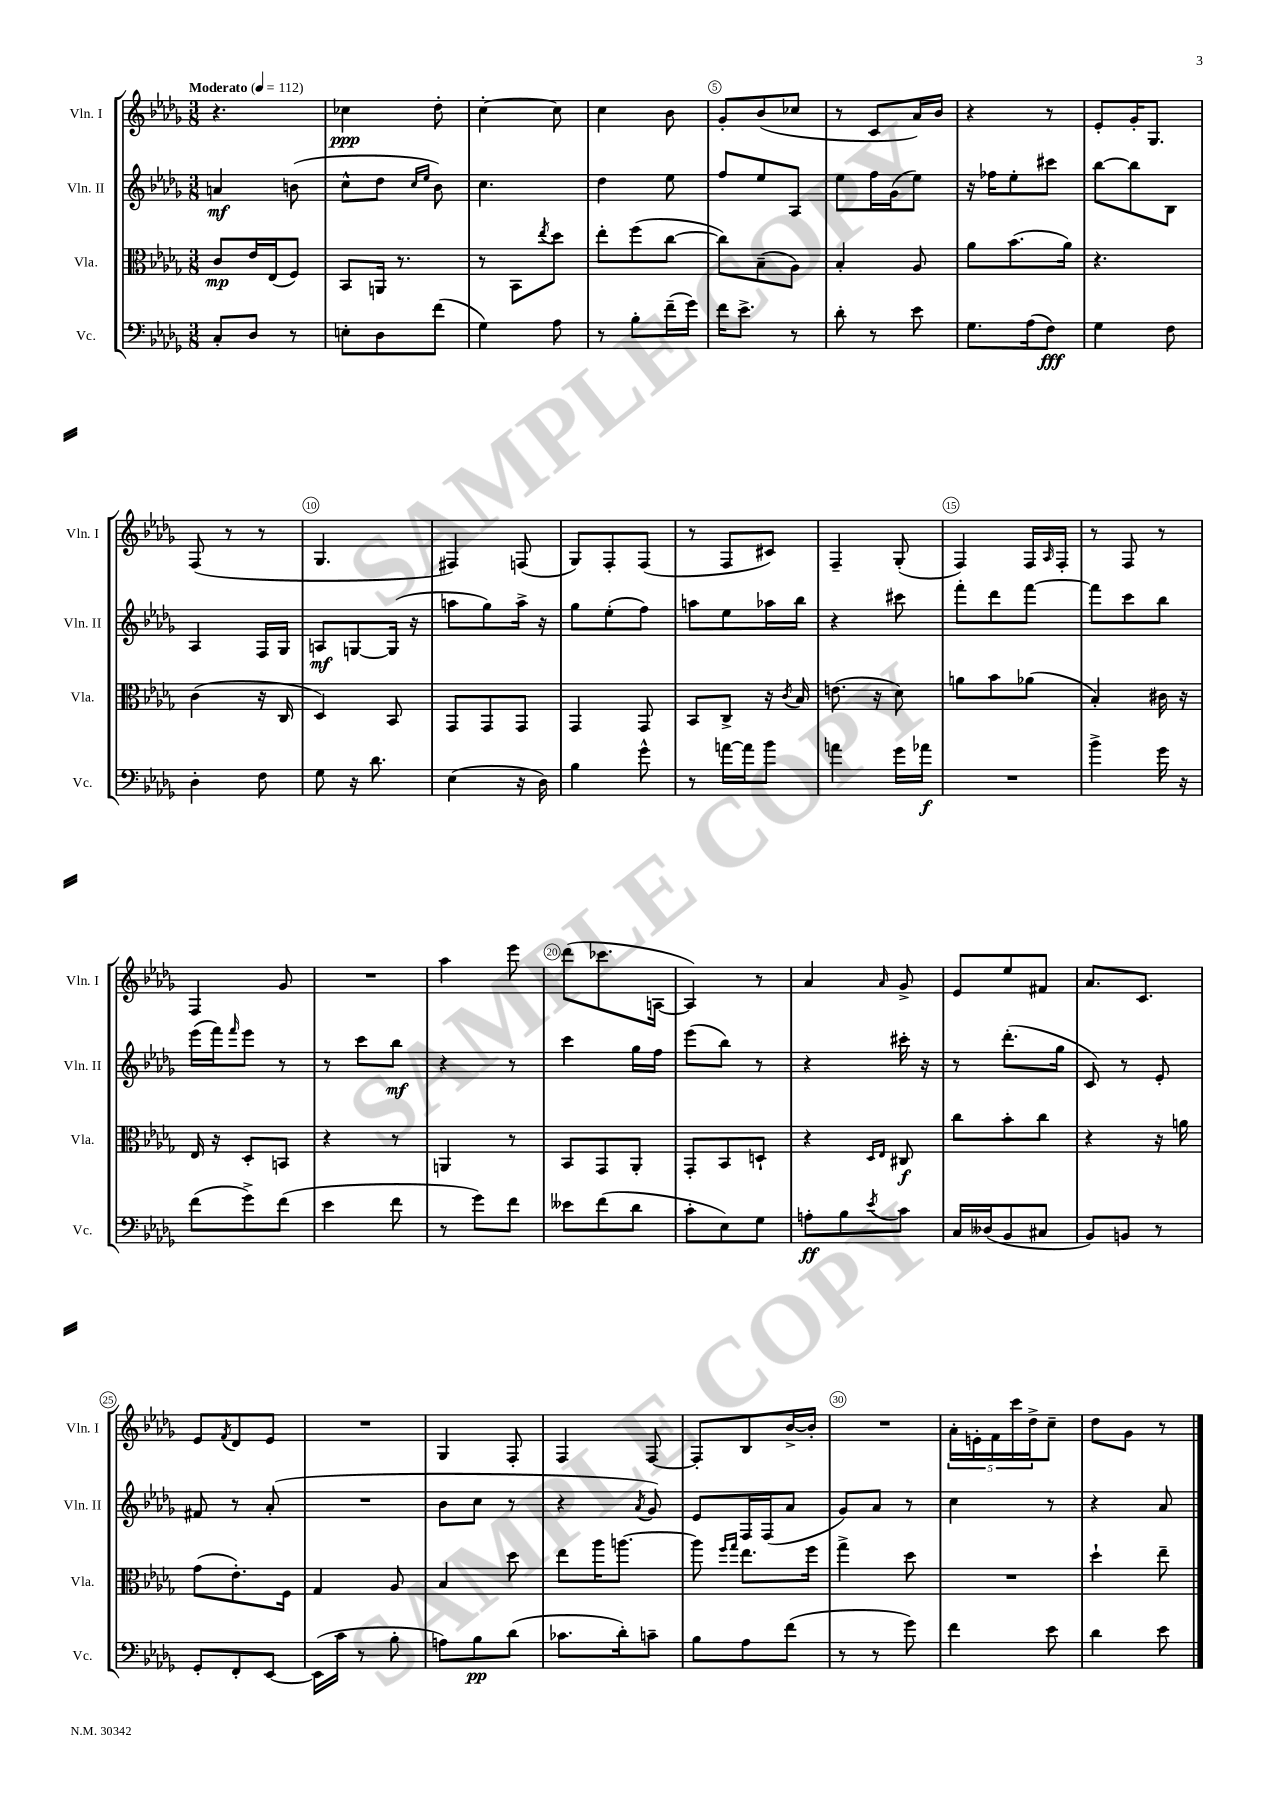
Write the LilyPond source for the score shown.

<<
\new StaffGroup <<
\new Staff = "s0" \with { instrumentName = "Vln. I" shortInstrumentName = "Vln. I" } {
    \clef treble \key des \major \numericTimeSignature \time 3/8 \tempo "Moderato" 4 = 112
    r4. |
    ces''4\ppp des''8-. |
    c''4~-. c''8 |
    c''4 bes'8 |
    ges'8-. bes'8( ces''8 |
    r8 c'8 aes'16) bes'16 |
    r4 r8 |
    ees'8-. ges'16-. ges8. |
    f8( r8 r8 |
    ges4. |
    fis4) f8( |
    ges8) f8-. f8( |
    r8 f8 cis'8) |
    f4-- ges8-.( |
    f4) f16 \grace { aes16 } f16-. |
    r8 f8 r8 |
    f4 ges'8 |
    R4. |
    aes''4 ees'''8 |
    des'''8( ces'''8. a16~ |
    a4) r8 |
    aes'4 \grace { aes'16 } ges'8-> |
    ees'8 ees''8 fis'8 |
    aes'8. c'8. |
    ees'8 \acciaccatura { f'8 } des'8 ees'8 |
    R4. |
    ges4 f8-. |
    f4 f8~ |
    f8-. bes8 bes'16~-> bes'16-. |
    R4. |
    \tuplet 5/4 { aes'16-. e'16-. f'16 c'''16 des''16-> } c''8-- |
    des''8 ges'8 r8 \bar "|." |
}
\new Staff = "s1" \with { instrumentName = "Vln. II" shortInstrumentName = "Vln. II" } {
    \clef treble \key des \major \numericTimeSignature \time 3/8
    a'4\mf b'8( |
    c''8-^ des''8 \grace { c''16 ees''16 } bes'8) |
    c''4. |
    des''4 ees''8 |
    f''8 ees''8 aes8 |
    ees''8 f''16 ges'16( ees''8) |
    r16 fes''16 ees''8-. cis'''8 |
    bes''8~ bes''8 bes8 |
    aes4 f16 ges16 |
    a8\mf g8~ g16( r16 |
    a''8 ges''8) a''16-> r16 |
    ges''8 ees''8-.( f''8) |
    a''8 ees''8 aes''16 bes''16 |
    r4 cis'''8 |
    f'''8-. des'''8 f'''8~ |
    f'''8 c'''8 bes''8 |
    ees'''16( f'''16) \grace { f'''16 } ees'''8 r8 |
    r8 c'''8 bes''8\mf |
    r4 r8 |
    c'''4 ges''16 f''16 |
    ees'''8( bes''8) r8 |
    r4 cis'''16-. r16 |
    r8 des'''8.-.( ges''16 |
    c'8) r8 ees'8-. |
    fis'8 r8 aes'8-.( |
    R4. |
    bes'8 c''8 r8 |
    r4 \acciaccatura { aes'8 } ges'8) |
    ees'8 f16 f16( aes'8 |
    ges'8) aes'8 r8 |
    c''4 r8 |
    r4 aes'8 \bar "|." |
}
\new Staff = "s2" \with { instrumentName = "Vla." shortInstrumentName = "Vla." } {
    \clef alto \key des \major \numericTimeSignature \time 3/8
    c'8\mp ees'16 ees16( f8) |
    bes,8 a,16 r8. |
    r8 bes,8 \acciaccatura { ees''8 } des''8 |
    ees''8-. f''8( c''8~ |
    c''8) bes8--( aes8) |
    bes4-. aes8 |
    aes'8 bes'8.( aes'16) |
    r4. |
    c'4( r16 c16 |
    des4) bes,8 |
    ges,8 ges,8 ges,8 |
    ges,4 ges,8 |
    bes,8 c8-> r16 \acciaccatura { c'8 } bes16 |
    e'8.( r16 des'8) |
    a'8 bes'8 aes'8( |
    bes4-.) cis'16 r16 |
    ees16 r16 des8-. b,8 |
    r4 r8 |
    a,4 r8 |
    bes,8 ges,8 aes,8-. |
    ges,8-. bes,8 d8-! |
    r4 \grace { des16 ees16 } cis8\f |
    c''8 bes'8-. c''8 |
    r4 r16 a'16 |
    ges'8( ees'8.-.) f16 |
    ges4 aes8 |
    bes4 des''8 |
    ees''8 aes''16 a''8.~ |
    a''8 \grace { f''16 ges''16 } ees''8. f''16 |
    ges''4-> des''8 |
    R4. |
    des''4-! ees''8-- \bar "|." |
}
\new Staff = "s3" \with { instrumentName = "Vc." shortInstrumentName = "Vc." } {
    \clef bass \key des \major \numericTimeSignature \time 3/8
    c8-. des8 r8 |
    e8-. des8 f'8( |
    ges4) aes8 |
    r8 bes8-. f'16--( ges'16) |
    f'16 ees'8.-> r8 |
    des'8-. r8 ees'8 |
    ges8. aes16( f8\fff) |
    ges4 f8 |
    des4-. f8 |
    ges8 r16 des'8. |
    ees4( r16 des16) |
    bes4 ges'8-^ |
    r8 a'16~ a'16 bes'8 |
    a'4 ges'16 aes'16\f |
    R4. |
    bes'4-> ges'16 r16 |
    f'8( ges'8->) f'8( |
    ees'4 f'8 |
    r8 ges'8) f'8 |
    eeses'8 f'8( des'8 |
    c'8-. ees8) ges8 |
    a8-.\ff bes8 \acciaccatura { ees'8 } c'8 |
    c16 deses16( bes,8 cis8 |
    bes,8) b,8 r8 |
    ges,8-. f,8-. ees,8~ |
    ees,16( c'16 r8 bes8-. |
    a8) bes8\pp des'8( |
    ces'8. des'16-.) c'8-- |
    bes8 aes8 f'8( |
    r8 r8 ges'8) |
    f'4 ees'8 |
    des'4 ees'8 \bar "|." |
}
>>
>>
\layout { \context { \Score \override BarNumber.break-visibility = ##(#f #t #t) barNumberVisibility = #(every-nth-bar-number-visible 5) \override BarNumber.stencil = #(make-stencil-circler 0.1 0.3 ly:text-interface::print) } }
